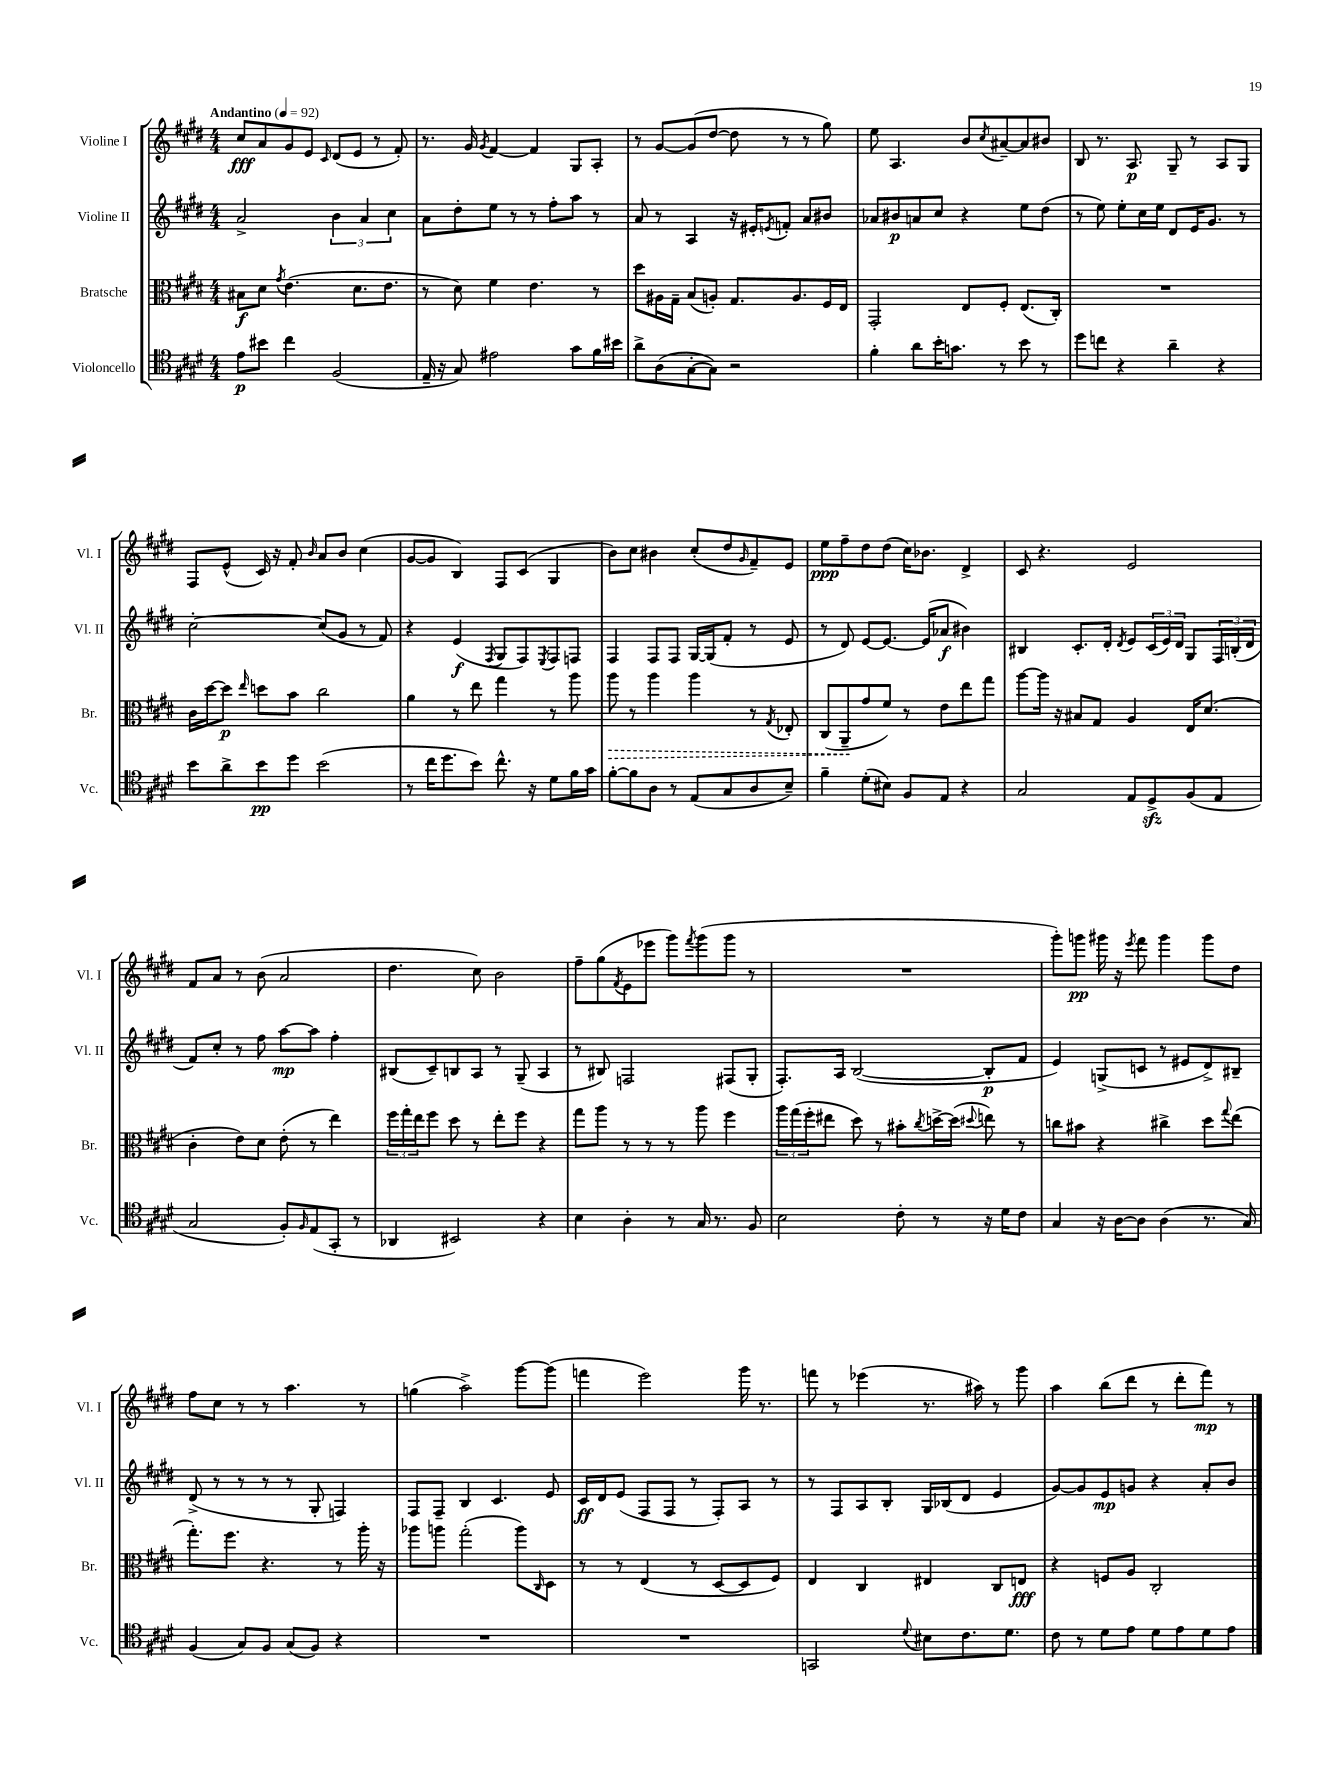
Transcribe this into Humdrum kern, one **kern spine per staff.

**kern	**dynam	**kern	**dynam	**kern	**dynam	**kern	**dynam
*part4	*part4	*part3	*part3	*part2	*part2	*part1	*part1
*staff4	*staff4	*staff3	*staff3	*staff2	*staff2	*staff1	*staff1
*I"Violoncello	*	*I"Bratsche	*	*I"Violine II	*	*I"Violine I	*
*I'Vc.	*	*I'Br.	*	*I'Vl. II	*	*I'Vl. I	*
*clefC4	*	*clefC3	*	*clefG2	*	*clefG2	*
*k[f#c#g#d#]	*	*k[f#c#g#d#]	*	*k[f#c#g#d#]	*	*k[f#c#g#d#]	*
*M4/4	*	*M4/4	*	*M4/4	*	*M4/4	*
*MM92	*	*MM92	*	*MM92	*	*MM92	*
=1	=1	=1	=1	=1	=1	=1	=1
!	!	!	!	!	!	!LO:TX:a:B:t=Andantino	!
8e\L	p	8B#X\L	f	2a^/	.	8cc#/L	fff
8b#X\J	.	8d#\J	.	.	.	8a/	.
.	.	8qg#/	.	.	.	.	.
4cc#\	.	(4.e\	.	.	.	8g#/	.
.	.	.	.	.	.	8e/J	.
.	.	.	.	.	.	16qqc#/	.
(2F#/	.	.	.	6b\	.	(8d#/L	.
.	.	8.d#\L	.	.	.	8e/J	.
.	.	.	.	6a/	.	.	.
.	.	.	.	.	.	8r	.
.	.	8.e\J	.	.	.	.	.
.	.	.	.	6cc#\	.	.	.
.	.	.	.	.	.	8f#'/)	.
=2	=2	=2	=2	=2	=2	=2	=2
16E~/	.	8r	.	8a\L	.	8.r	.
16r	.	.	.	.	.	.	.
8G#/)	.	8d#\)	.	8dd#'\	.	.	.
.	.	.	.	.	.	16g#/	.
.	.	.	.	.	.	8qg#/	.
2e#X\	.	4f#\	.	8ee\J	.	[4f#/	.
.	.	.	.	8r	.	.	.
.	.	4.e\	.	8r	.	4f#/]	.
.	.	.	.	8ff#'\L	.	.	.
8g#\L	.	.	.	8aa\J	.	8G#/L	.
16f#\L	.	8r	.	8r	.	8A'/J	.
16b#X\JJ	.	.	.	.	.	.	.
=3	=3	=3	=3	=3	=3	=3	=3
8a^\L	.	8dd#\L	.	8a/	.	8r	.
(8A\	.	16A#X\L	.	8r	.	[8g#/L	.
.	.	16G#~\JJ	.	.	.	.	.
[8G#'\	.	(8B/L	.	4A/	.	(8g#/]	.
8G#\J])	.	8An'/J)	.	.	.	[8dd#/J	.
2r	.	8.G#/L	.	16r	.	8dd#\]	.
.	.	.	.	16e#X'/KL	.	.	.
.	.	.	.	8qen/	.	.	.
.	.	.	.	8fn'/J	.	8r	.
.	.	8.A/	.	.	.	.	.
.	.	.	.	8a/L	.	8r	.
.	.	16F#/L	.	8b#X/J	.	8gg#\)	.
.	.	16E/JJ	.	.	.	.	.
=4	=4	=4	=4	=4	=4	=4	=4
4f#'\	.	2GG#'/	.	8a-X/L	.	8ee\	.
.	.	.	.	8b#X/	p	4.A/	.
8a\L	.	.	.	8an/	.	.	.
16b'\K	.	.	.	8cc#/J	.	.	.
8.gn\J	.	.	.	.	.	.	.
.	.	8E/L	.	4r	.	8b/L	.
.	.	.	.	.	.	8qcc#/	.
8r	.	8F#'/J	.	.	.	[8a#X~/	.
8b\	.	(8.E/L	.	8ee\L	.	8a#/]	.
8r	.	.	.	(8dd#\J	.	8b#X/J	.
.	.	16C#'/Jk)	.	.	.	.	.
=5	=5	=5	=5	=5	=5	=5	=5
8dd#\L	.	1r	.	8r	.	8B/	.
8ccn\J	.	.	.	8ee\)	.	8.r	.
4r	.	.	.	8ee'\L	.	.	.
.	.	.	.	.	.	8.A/	p
.	.	.	.	16cc#\L	.	.	.
.	.	.	.	16ee\JJ	.	.	.
4a~\	.	.	.	8d#/L	.	8G#~/	.
.	.	.	.	16e/K	.	8r	.
.	.	.	.	8.g#/J	.	.	.
4r	.	.	.	.	.	8A/L	.
.	.	.	.	8r	.	8G#/J	.
!!LO:LB:g=z
=6	=6	=6	=6	=6	=6	=6	=6
8b\L	.	16c#\LL	.	[2cc#'\	.	8F#/L	.
.	.	[16dd#\J	.	.	.	.	.
8a^\	.	8dd#\J]	p	.	.	(8e^^/J	.
.	.	16qqee/	.	.	.	.	.
8b\	pp	8ddn\L	.	.	.	16c#/)	.
.	.	.	.	.	.	16r	.
8dd#\J	.	8b\J	.	.	.	8f#'/	.
.	.	.	.	.	.	16qqb/	.
(2b\	.	2cc#\	.	(8cc#/L]	.	8a/L	.
.	.	.	.	8g#/J	.	8b/J	.
.	.	.	.	8r	.	(4cc#\	.
.	.	.	.	8f#/)	.	.	.
=7	=7	=7	=7	=7	=7	=7	=7
8r	.	4a\	.	4r	.	[8g#/L	.
16cc#\KL	.	.	.	.	.	8g#/J]	.
8.dd#\	.	.	.	.	.	.	.
.	.	8r	.	(4e/	f	4B/)	.
8b\J)	.	8ee\	.	.	.	.	.
.	.	.	.	8qF#/	.	.	.
8.cc#^^\	.	4gg#\	.	8G#/L	.	8F#/L	.
.	.	.	.	8F#/)	.	(8c#/J	.
16r	.	.	.	.	.	.	.
.	.	.	.	8qE/	.	.	.
8d#\L	.	8r	.	8F#/	.	4G#/	.
16f#\L	.	8aa\	.	8Fn/J	.	.	.
16g#\JJ	.	.	.	.	.	.	.
=8	=8	=8	=8	=8	=8	=8	=8
!	!	!	!LO:HP:b	!	!	!	!
[8f#'\L	.	8aa\	>	4F#/	.	8b\L)	.
8f#\]	.	8r	.	.	.	8cc#\J	.
8A\J	.	4aa\	.	8F#/L	.	4b#X\	.
8r	.	.	.	8F#/J	.	.	.
(8E/L	.	4aa\	.	[16G#/LL	.	(8cc#'/L	.
.	.	.	.	(16G#/J]	.	.	.
8G#/	.	.	.	8f#'/J	.	8dd#/	.
.	.	.	.	.	.	16qqg#/	.
8A/	.	8r	.	8r	.	8f#~/)	.
.	.	8qG#/	.	.	.	.	.
8B~/J)	.	8E-X'/	.	8e/	.	8e/J	.
=9	=9	=9	=9	=9	=9	=9	=9
4f#~\	.	(8C#/L	.	8r	.	8ee\L	ppp
.	.	8AA~/	.	8d#/)	.	8ff#~\	.
(8d#'\L	.	8g#/	]	[8e/L	.	8dd#\	.
8B#X\J)	.	8f#/J)	.	8.e/J_	.	(8dd#\J	.
8F#/L	.	8r	.	.	.	16cc#\KL)	.
.	.	.	.	(16e/KL]	.	8.b-X\J	.
8E/J	.	8e\L	.	8a-X/J	f	.	.
4r	.	8ee\	.	4b#X\)	.	4d#^/	.
.	.	8gg#\J	.	.	.	.	.
=10	=10	=10	=10	=10	=10	=10	=10
2G#/	.	[8aa\L	.	4B#X/	.	8c#/	.
.	.	16aa\Jk]	.	.	.	4.r	.
.	.	16r	.	.	.	.	.
.	.	8B#X/L	.	8.c#'/L	.	.	.
.	.	8G#/J	.	.	.	.	.
.	.	.	.	16d#'/Jk	.	.	.
.	.	.	.	8qd#/	.	.	.
8E/L	.	4A/	.	8e/L	.	2e/	.
8D#zz^/	.	.	.	(24c#/L	.	.	.
.	.	.	.	24e/)	.	.	.
.	.	.	.	24d#/JJ	.	.	.
(8F#/	.	16E/KL	.	8G#/L	.	.	.
.	.	(8.d#/J	.	.	.	.	.
8E/J	.	.	.	24F#/L	.	.	.
.	.	.	.	(24Bn'/	.	.	.
.	.	.	.	24d#/JJ	.	.	.
!!LO:LB:g=z
=11	=11	=11	=11	=11	=11	=11	=11
2G#/	.	4c#'\	.	8f#/L)	.	8f#/L	.
.	.	.	.	8cc#'/J	.	8a/J	.
.	.	8e\L)	.	8r	.	8r	.
.	.	8d#\J	.	8ff#\	.	(8b\	.
8F#'/L)	.	(8e'\	.	[8aa\L	mp	2a/	.
16qqF#/	.	.	.	.	.	.	.
(8E/	.	8r	.	8aa\J]	.	.	.
8GG#'/J	.	4ee\)	.	4ff#'\	.	.	.
8r	.	.	.	.	.	.	.
=12	=12	=12	=12	=12	=12	=12	=12
4AA-X/	.	24ff#\LL	.	(8B#X/L	.	4.dd#\	.
.	.	24gg#'\	.	.	.	.	.
.	.	24ee\J	.	.	.	.	.
.	.	8ff#\J	.	8c#~/)	.	.	.
2BB#X/)	.	8dd#\	.	8Bn/	.	.	.
.	.	8r	.	8A/J	.	8cc#\)	.
.	.	8ee'\L	.	8r	.	2b\	.
.	.	8ff#\J	.	(8G#~/	.	.	.
4r	.	4r	.	4A/	.	.	.
=13	=13	=13	=13	=13	=13	=13	=13
4B\	.	8gg#\L	.	8r	.	8ff#~\L	.
.	.	8aa\J	.	8B#X/)	.	(8gg#\	.
.	.	.	.	.	.	8qf#/	.
4A'\	.	8r	.	2Fn/	.	8e\	.
.	.	8r	.	.	.	8eee-X\J	.
8r	.	8r	.	.	.	8ggg#\L)	.
.	.	.	.	.	.	8qfff#/	.
16G#/	.	8aa\	.	.	.	(8ggg#\	.
8.r	.	.	.	.	.	.	.
.	.	4ff#\	.	(8F#X/L	.	8ggg#\J	.
8F#/	.	.	.	8G#'/J	.	8r	.
=14	=14	=14	=14	=14	=14	=14	=14
2B\	.	24aa\LL	.	8.F#'/L)	.	1r	.
.	.	(24gg#\	.	.	.	.	.
.	.	24ff#'\J	.	.	.	.	.
.	.	8ee#X\J	.	.	.	.	.
.	.	.	.	16A/Jk	.	.	.
.	.	8dd#\)	.	([2B/	.	.	.
.	.	8r	.	.	.	.	.
8c#'\	.	8b#X'\L	.	.	.	.	.
.	.	8qcc#/	.	.	.	.	.
8r	.	[16ddn^\L	.	.	.	.	.
.	.	(16dd\JJ]	.	.	.	.	.
.	.	8qqdd#X/	.	.	.	.	.
16r	.	8een\)	.	8B'/L]	p	.	.
16d#\KL	.	.	.	.	.	.	.
8c#\J	.	8r	.	8f#/J	.	.	.
=15	=15	=15	=15	=15	=15	=15	=15
4G#/	.	8ccn\L	.	4e/)	.	8ggg#'\L)	.
.	.	8b#X\J	.	.	.	8gggn\J	pp
16r	.	4r	.	(8Gn^/L	.	16ggg#X\	.
[16A\KL	.	.	.	.	.	16r	.
.	.	.	.	.	.	8qeee/	.
8A\J]	.	.	.	8cn/J	.	8fff#\	.
(4A\	.	4cc#X^\	.	8r	.	4ggg#\	.
.	.	.	.	8e#X/L	.	.	.
8.r	.	8dd#\L	.	8d#^/)	.	8ggg#\L	.
.	.	8qqgg#/	.	.	.	.	.
.	.	(8ee\J	.	8B#X~/J	.	8dd#\J	.
16G#/)	.	.	.	.	.	.	.
!!LO:LB:g=z
=16	=16	=16	=16	=16	=16	=16	=16
(4F#/	.	8.gg#'\L)	.	(8d#^/	.	8ff#\L	.
.	.	.	.	8r	.	8cc#\J	.
.	.	8.ff#\J	.	.	.	.	.
8G#/L)	.	.	.	8r	.	8r	.
8F#/J	.	4.r	.	8r	.	8r	.
(8G#/L	.	.	.	8r	.	4.aa\	.
8F#/J)	.	.	.	8G#'/	.	.	.
4r	.	8r	.	4Fn/)	.	.	.
.	.	16aa'\	.	.	.	8r	.
.	.	16r	.	.	.	.	.
=17	=17	=17	=17	=17	=17	=17	=17
1r	.	8aa-X\L	.	8F#/L	.	(4ggn\	.
.	.	8aan\J	.	8F#~/J	.	.	.
.	.	(2gg#'\	.	4B/	.	2aa^\)	.
.	.	.	.	4.c#/	.	.	.
.	.	8aa\L)	.	.	.	[8ggg#\L	.
.	.	16qqC#/	.	.	.	.	.
.	.	8D#\J	.	8e/	.	(8ggg#\J]	.
=18	=18	=18	=18	=18	=18	=18	=18
1r	.	8r	.	16c#/LL	ff	4fffn\	.
.	.	.	.	16d#/J	.	.	.
.	.	8r	.	(8e/J	.	.	.
.	.	(4E/	.	8F#/L	.	2eee\)	.
.	.	.	.	8F#/J	.	.	.
.	.	8r	.	8r	.	.	.
.	.	[8D#/L	.	8F#'/L)	.	.	.
.	.	8D#/]	.	8A/J	.	16ggg#\	.
.	.	.	.	.	.	8.r	.
.	.	8F#/J)	.	8r	.	.	.
=19	=19	=19	=19	=19	=19	=19	=19
2GGn/	.	4E/	.	8r	.	8fffn\	.
.	.	.	.	8F#/L	.	8r	.
.	.	4C#/	.	8A/	.	(4eee-X\	.
.	.	.	.	8B'/J	.	.	.
8qqd#/	.	.	.	.	.	.	.
8B#X\L	.	4E#X/	.	16G#/LL	.	8.r	.
.	.	.	.	(16B-X/J	.	.	.
8.c#\	.	.	.	8d#/J	.	.	.
.	.	.	.	.	.	16aa#X\)	.
.	.	8C#/L	.	4e/	.	8r	.
8.d#\J	.	.	.	.	.	.	.
.	.	8En/J	fff	.	.	8ggg#\	.
=20	=20	=20	=20	=20	=20	=20	=20
8c#\	.	4r	.	[8g#/L)	.	4aa\	.
8r	.	.	.	8g#/]	.	.	.
8d#\L	.	8Fn/L	.	8e/	mp	(8bb\L	.
8e\J	.	8A/J	.	8gn/J	.	8ddd#\J	.
8d#\L	.	2C#'/	.	4r	.	8r	.
8e\	.	.	.	.	.	8ddd#'\L	.
8d#\	.	.	.	8a'/L	.	8fff#\J)	mp
8e\J	.	.	.	8b/J	.	8r	.
==	==	==	==	==	==	==	==
*-	*-	*-	*-	*-	*-	*-	*-
